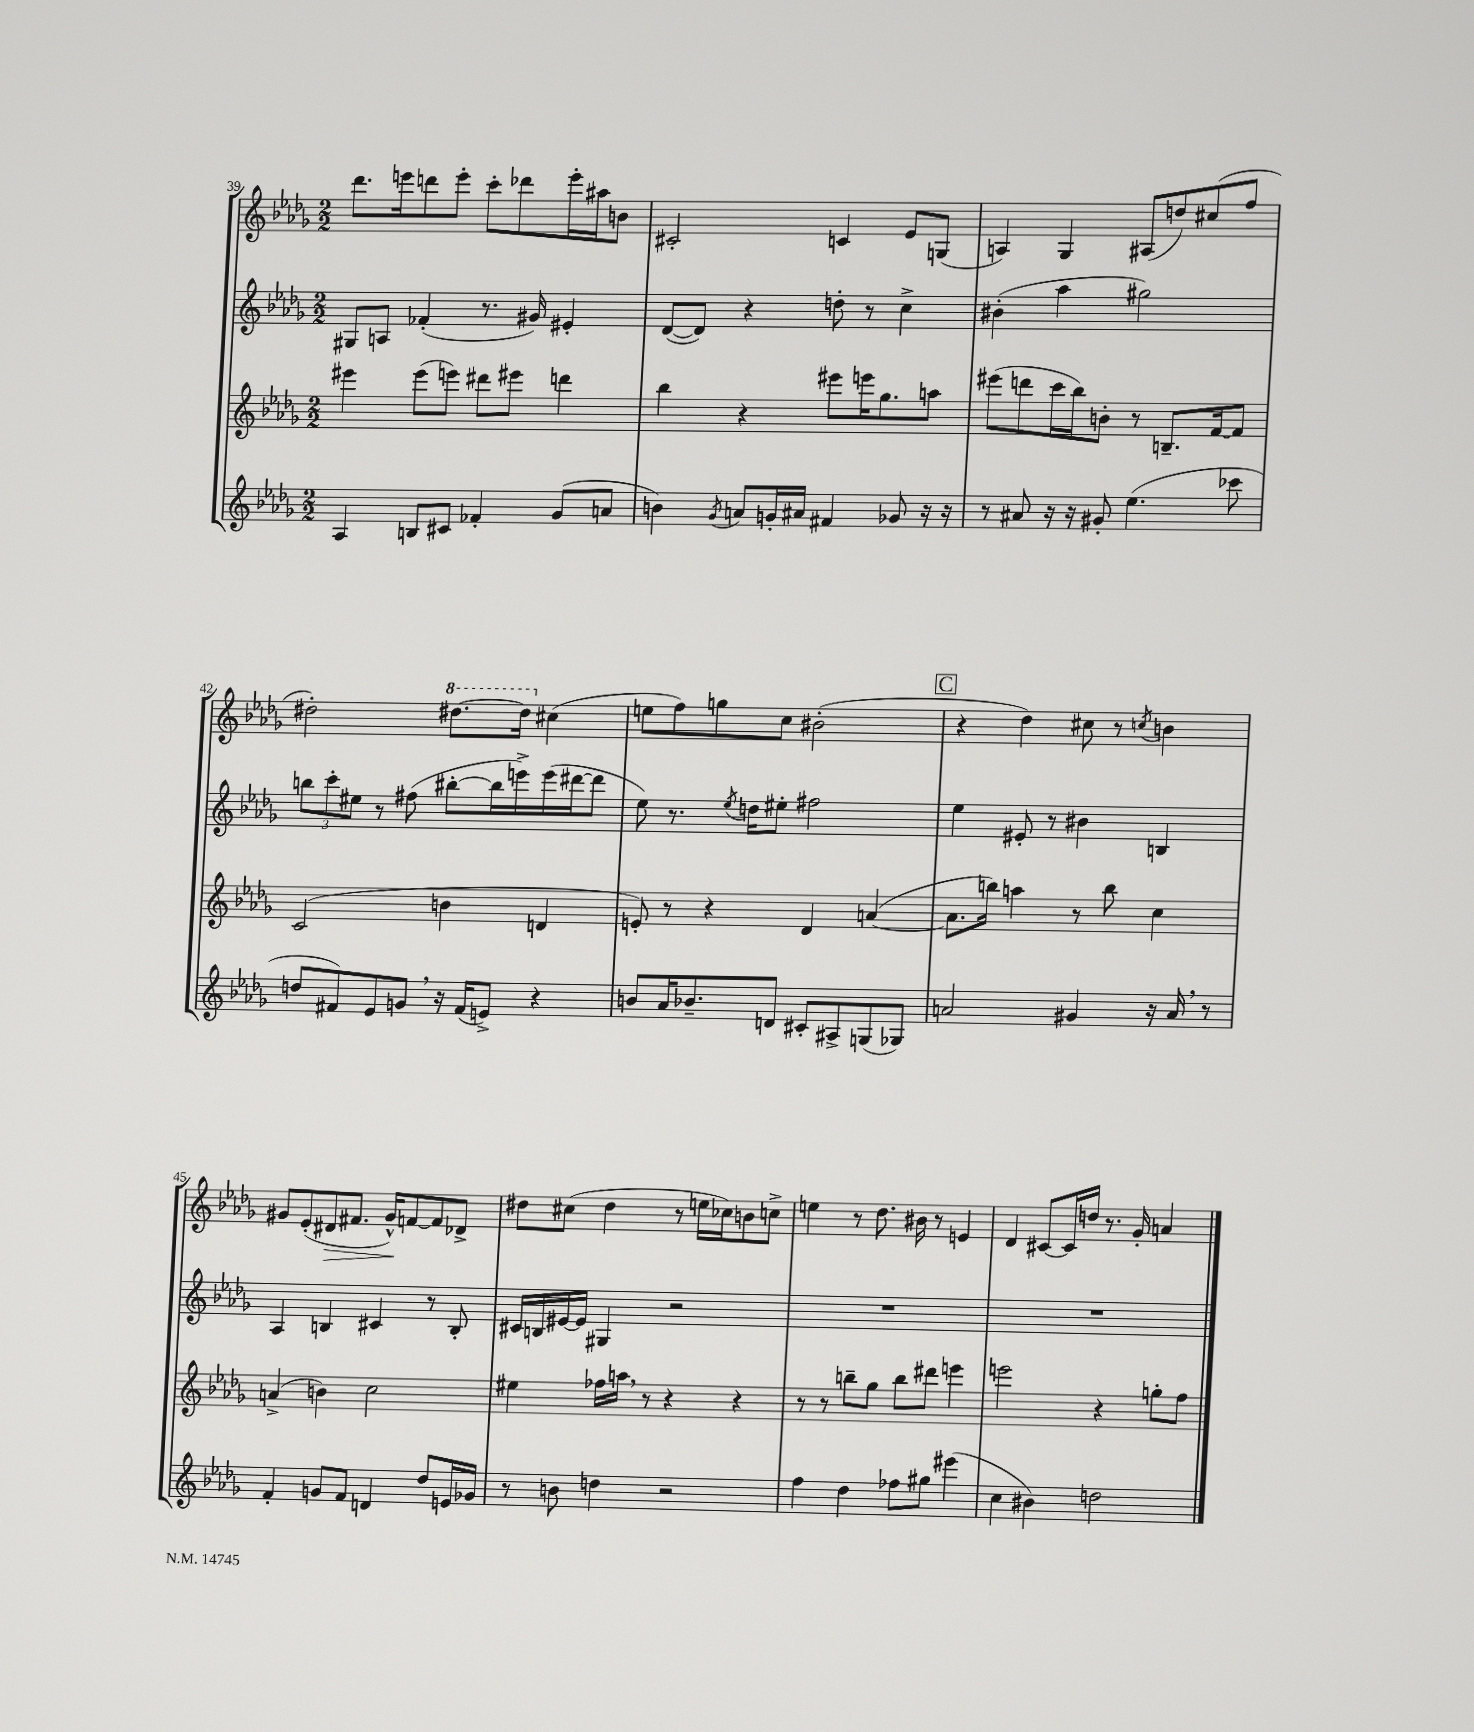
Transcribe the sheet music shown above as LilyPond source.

<<
\new StaffGroup <<
\new Staff = "s0" {
    \clef treble \key des \major \numericTimeSignature \time 2/2
    des'''8. e'''16 d'''8 e'''8-. c'''8-. des'''8 e'''16-. ais''16 b'8 |
    cis'2-. c'4 ees'8 g8( |
    a4) ges4 ais8( d''8) cis''8( f''8 |
    dis''2-.) \ottava #1 dis'''8.~ dis'''16 \ottava #0 cis''4( |
    e''8 f''8) g''8 c''8 bis'2-.( |
    \mark \markup { \box "C" } r4 des''4) cis''8 r8 \acciaccatura { c''8 } b'4 |
    gis'8 ees'8-.( dis'8\> fis'8. gis'16-^\!) f'8~ f'8 des'8-> |
    dis''8 cis''8( dis''4 r8 e''16 ces''16) b'8 c''8-> |
    e''4 r8 des''8. bis'16 r8 e'4 |
    des'4 cis'8~ cis'16 d''16 r8. ges'16-. a'4 \bar "|." |
}
\new Staff = "s1" {
    \clef treble \key des \major \numericTimeSignature \time 2/2
    gis8 a8 fes'4-.( r8. gis'16) eis'4-. |
    des'8~( des'8) r4 d''8-. r8 c''4-> |
    bis'4-.( aes''4 gis''2) |
    \tuplet 3/2 { b''8 c'''8-. eis''8 } r8 fis''8( bis''8~-. bis''16 e'''16->) e'''16( dis'''16~ dis'''8 |
    ees''8) r8. \acciaccatura { ees''8 } d''16 eis''8-. fis''2 |
    \mark \markup { \box "C" } ees''4 eis'8-. r8 bis'4 b4 |
    aes4 b4 cis'4 r8 b8-. |
    cis'16 b16 eis'16~ eis'16 gis4 r2 |
    R1 |
    R1 \bar "|." |
}
\new Staff = "s2" {
    \clef treble \key des \major \numericTimeSignature \time 2/2
    eis'''4 eis'''8( e'''8) dis'''8 eis'''8 d'''4 |
    bes''4 r4 eis'''8 e'''16 ges''8. a''8 |
    eis'''8( d'''8 c'''16 bes''16) b'8-. r8 b8.-- f'16~ f'8 |
    c'2( b'4 d'4 |
    e'8-.) r8 r4 des'4 a'4~( |
    \mark \markup { \box "C" } a'8. b''16) a''4 r8 b''8 c''4 |
    a'4->( b'4) c''2 |
    eis''4 fes''16 a''16 \breathe r8 r4 r4 |
    r8 r8 b''8-- ges''8 b''8 dis'''8 e'''4 |
    e'''2 r4 g''8-. f''8 \bar "|." |
}
\new Staff = "s3" {
    \clef treble \key des \major \numericTimeSignature \time 2/2
    aes4 b8 cis'8 fes'4-. ges'8( a'8 |
    b'4) \acciaccatura { ges'8 } a'8 g'16-. ais'16 fis'4 ges'8 r16 r16 |
    r8 ais'8 r16 r16 gis'8-. ees''4.( ces'''8 |
    d''8 fis'8) ees'8 g'8 \breathe r16 fis'16( e'8->) r4 |
    b'8 aes'16 bes'8.-- d'8 cis'8-. ais8-> g8( ges8) |
    \mark \markup { \box "C" } a'2 gis'4 r16 a'16 \breathe r8 |
    f'4-. g'8 f'8 d'4 des''8 e'16 ges'16 |
    r8 b'8 d''4 r2 |
    f''4 des''4 fes''8 gis''8 eis'''4( |
    c''4 bis'4) d''2 \bar "|." |
}
>>
>>
\layout { \context { \Score currentBarNumber = #39 } }
